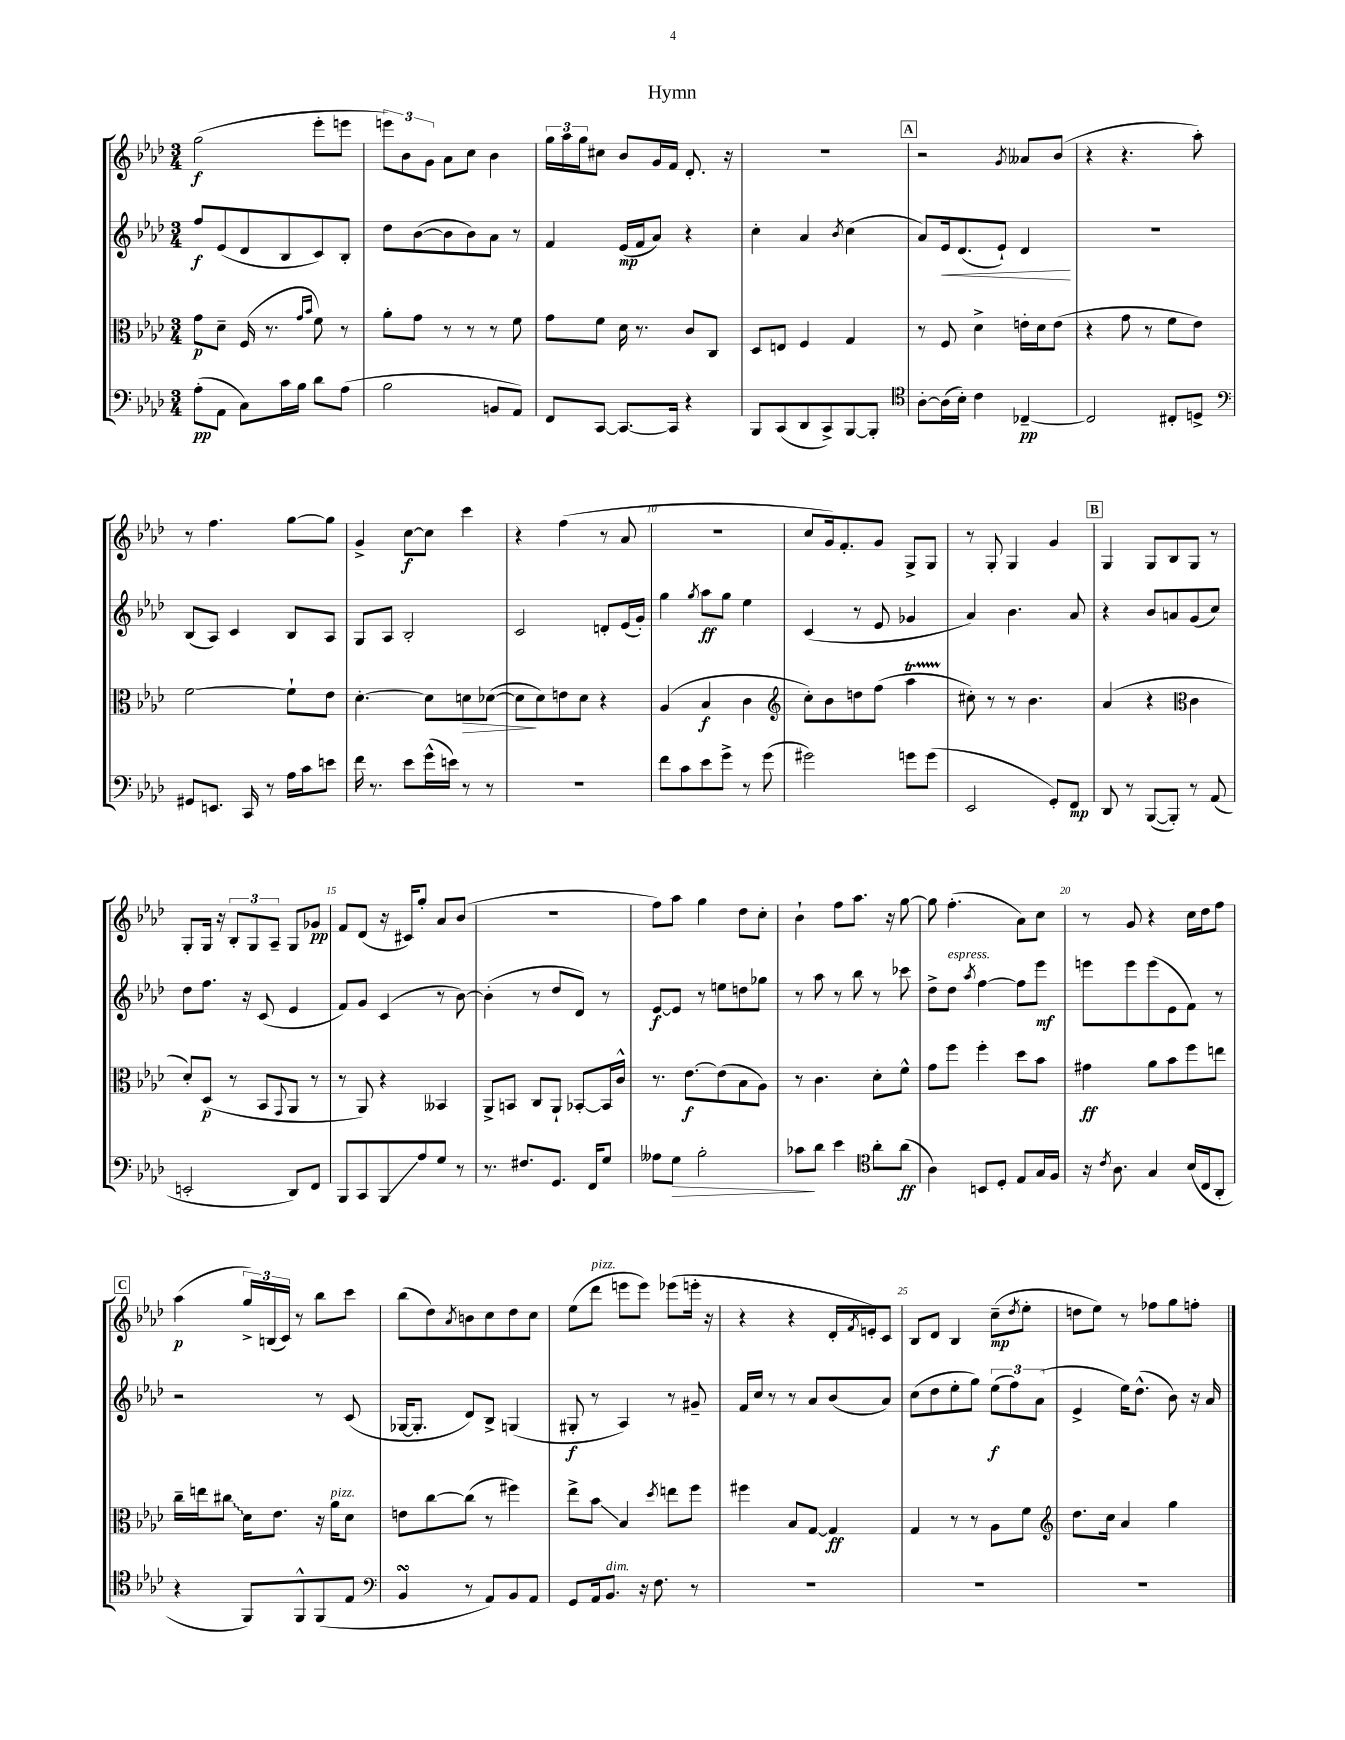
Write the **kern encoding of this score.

**kern	**kern	**kern	**kern
*staff4	*staff3	*staff2	*staff1
*clefF4	*clefC3	*clefG2	*clefG2
*k[b-e-a-d-]	*k[b-e-a-d-]	*k[b-e-a-d-]	*k[b-e-a-d-]
*M3/4	*M3/4	*M3/4	*M3/4
(8A-'	8g	8ff	(2gg
8AA-	8d-~	(8e-	.
8C)	(16F	8d-	.
.	8.r	.	.
16c	.	8B-	.
16B-	.	.	.
.	16qqg	.	.
.	16qqb-	.	.
8d-	8f)	8c)	8eee-'
(8A-	8r	8B-'	8eee
=	=	=	=
2B-	8a-'	8dd-	12eee)
.	.	.	12b-
.	8g	([8b-	.
.	.	.	12g
.	8r	8b-]	8a-
.	8r	8b-)	8cc
8BB	8r	8a-	4b-
8AA-)	8f	8r	.
=	=	=	=
8FF	8g	4f	24gg
.	.	.	24aa-
.	.	.	24gg
[8CC	8f	.	8cc#
8.CC_	16d-	(16e-	8b-
.	8.r	16f	.
.	.	8a-)	16g
16CC]	.	.	16f
4r	8c	4r	8.d-'
.	8C	.	.
.	.	.	16r
=	=	=	=
8BBB-	8D-	4cc'	2.r
(8CC	8E	.	.
8DD-	4F	4a-	.
8CC^)	.	.	.
.	.	8qb-	.
[8BBB-	4G	(4cc	.
8BBB-']	.	.	.
=	=	=	=
*clefC4	*	*	*
[8A-'	8r	8a-)	2r
(16A-]	8F	16e-	.
16B-')	.	(8.d-	.
4c	4d-^	.	.
.	.	8e-`)	.
.	.	.	8qg
[4C-~	16e'	4d-	8a--
.	16d-	.	.
.	(8e	.	(8b-
=	=	=	=
2C-]	4r	2.r	4r
.	8g	.	4.r
.	8r	.	.
8C#'	8f	.	.
8D^	8e-)	.	8aa-')
=	=	=	=
*clefF4	*	*	*
8GG#	[2f	(8B-	8r
8.EE	.	8A-)	4.ff
.	.	4c	.
16CC	.	.	.
8r	.	.	.
16A-	8f`]	8B-	[8gg
16c	.	.	.
8e	8e-	8A-	8gg]
=	=	=	=
16f	[4.d-'	8G	4g^
8.r	.	.	.
.	.	8A-	.
8e-	.	2B-'	[8cc
(16g^^	8d-]	.	8cc]
16e)	.	.	.
8r	8d	.	4ccc
8r	([8d-	.	.
=	=	=	=
2.r	8d-]	2c	4r
.	8d-)	.	.
.	8e	.	(4ff
.	8d-	.	.
.	4r	8d'	8r
.	.	(16e-	8a-
.	.	16g')	.
=	=	=	=
8f	(4A-	4gg	2.r
8c	.	.	.
.	.	8qgg	.
8e-	4B-	8aa-	.
8g^	.	8gg	.
8r	4c	4ee-	.
(8g	.	.	.
=	=	=	=
*	*clefG2	*	*
2g#)	8cc')	(4c	8cc
.	8b-	.	16g)
.	.	.	8.f'
.	8dd	8r	.
.	(8ff	8e-	8g
8g	4aa-	4g-	8G^
(8g	.	.	8G
=	=	=	=
2EE-	8cc#')	4a-)	8r
.	8r	.	8G'
.	8r	4.b-	4G
.	4.b-	.	.
8GG')	.	.	4g
8FF	.	8a-	.
=	=	=	=
8DD-	(4a-	4r	4G
8r	.	.	.
([8BBB-	4r	8b-	8G
8BBB-'])	.	8a	8B-
*	*clefC3	*	*
8r	4c	(8g	8G
(8AA-	.	8cc)	8r
=	=	=	=
2EE'	8d-')	8dd-	8G'
.	(8D-	8.ff	16G
.	.	.	16r
.	8r	.	12B-'
.	.	16r	.
.	.	.	12G
.	8BB-	(8c	.
.	.	.	12A-~
.	8qqGG	.	.
8DD-)	8AA-	4e-	8G
8FF	8r	.	8g-
=	=	=	=
8BBB-	8r	8f)	8f
8CC	8AA-)	8g	(8d-
8BBB-	4r	(4c	16r
.	.	.	16c#)
8A-	.	.	8gg'
8G	4BB--	8r	8a-
8r	.	[8b-)	(8b-
=	=	=	=
8.r	8AA-^	(4b-']	2.r
.	8BB	.	.
8.F#	.	.	.
.	8C	8r	.
8.GG	8AA-`	8dd-	.
.	[8BB-'	8d-)	.
16FF	.	.	.
8G	16BB-]	8r	.
.	16c^^	.	.
=	=	=	=
8A--	8.r	[8e-	8ff)
8G	.	8e-]	8aa-
.	[8.e-	.	.
2B-'	.	8r	4gg
.	(8e-]	8ee	.
.	8B-	8dd	8dd-
.	8A-)	8gg-	8cc'
=	=	=	=
8c-	8r	8r	4b-`
8d-	4.c	8aa-	.
4e-	.	8r	8ff
.	.	8bb-	8.aa-
*clefC4	*	*	*
8a-'	8d-'	8r	.
.	.	.	16r
(8a-	8f^^	8ccc-	[8gg
=	=	=	=
4A-)	8g	8dd-^	8gg]
.	8ff	8dd-	(4.ff'
.	.	8qaa-	.
8BB	4ff'	[4ff	.
8D-'	.	.	.
8E-	8dd-	8ff]	8a-)
16G	8b-	8eee-	8cc
16F	.	.	.
=	=	=	=
16r	4g#	8eee	8r
8qc	.	.	.
8.A-	.	.	.
.	.	8eee	8g
4G	8a-	(8eee	4r
.	8b-	8e-	.
(16B-	8ff	8f)	16cc
16C	.	.	16dd-
8AA-'	8ee	8r	8ff
=	=	=	=
4r	16cc~	2r	(4aa-
.	16ee	.	.
.	8cc#	.	.
8FF)	16d-	.	24gg^)
.	.	.	(24B
.	8.e-	.	.
.	.	.	24c)
8FF^^	.	.	8r
(8FF	16r	8r	8bb-
.	16a-	.	.
8E-	8d-	(8c	8ccc
=	=	=	=
*clefF4	*	*	*
4BB-	8e	[16G-	(8bb-
.	.	8.G-']	.
.	[8cc	.	8dd-)
.	.	.	8qa-
8r	(8cc]	8d-)	8b
8AA-)	8r	8B-^	8cc
8BB-	4ff#)	(4G	8dd-
8AA-	.	.	8cc
=	=	=	=
8GG	8ee-^	8G#'	(8ee-
16AA-	8b-	8r	8ddd-
8.BB-	.	.	.
.	4B-	4A-)	8eee
16r	.	.	8eee)
8.F	.	.	.
.	8qdd-	.	.
.	8ee	8r	(8eee-
8r	8ff	8g#~	16eee'
.	.	.	16r
=	=	=	=
2.r	4ff#	16f	4r
.	.	16cc	.
.	.	8r	.
.	8B-	8r	4r
.	[8G	8a-	.
.	4G]	(8b-	16d-'
.	.	.	8qf
.	.	.	16e')
.	.	8a-)	8c
=	=	=	=
2.r	4G	(8cc	8B-
.	.	8dd-	8d-
.	8r	8ee-'	4B-
.	8r	8gg)	.
.	8A-	(12ee-	(8cc~
.	.	12ff)	.
.	.	.	8qdd-
.	8f	.	8ee-'
.	.	(12a-	.
=	=	=	=
*	*clefG2	*	*
2.r	8.dd-	4e-^	8dd
.	.	.	8ee-)
.	16cc	.	.
.	4a-	16ee-)	8r
.	.	(8.dd-^^	.
.	.	.	8ff-
.	4gg	8b-)	8gg
.	.	16r	8ff'
.	.	16a-	.
==	==	==	==
*-	*-	*-	*-
